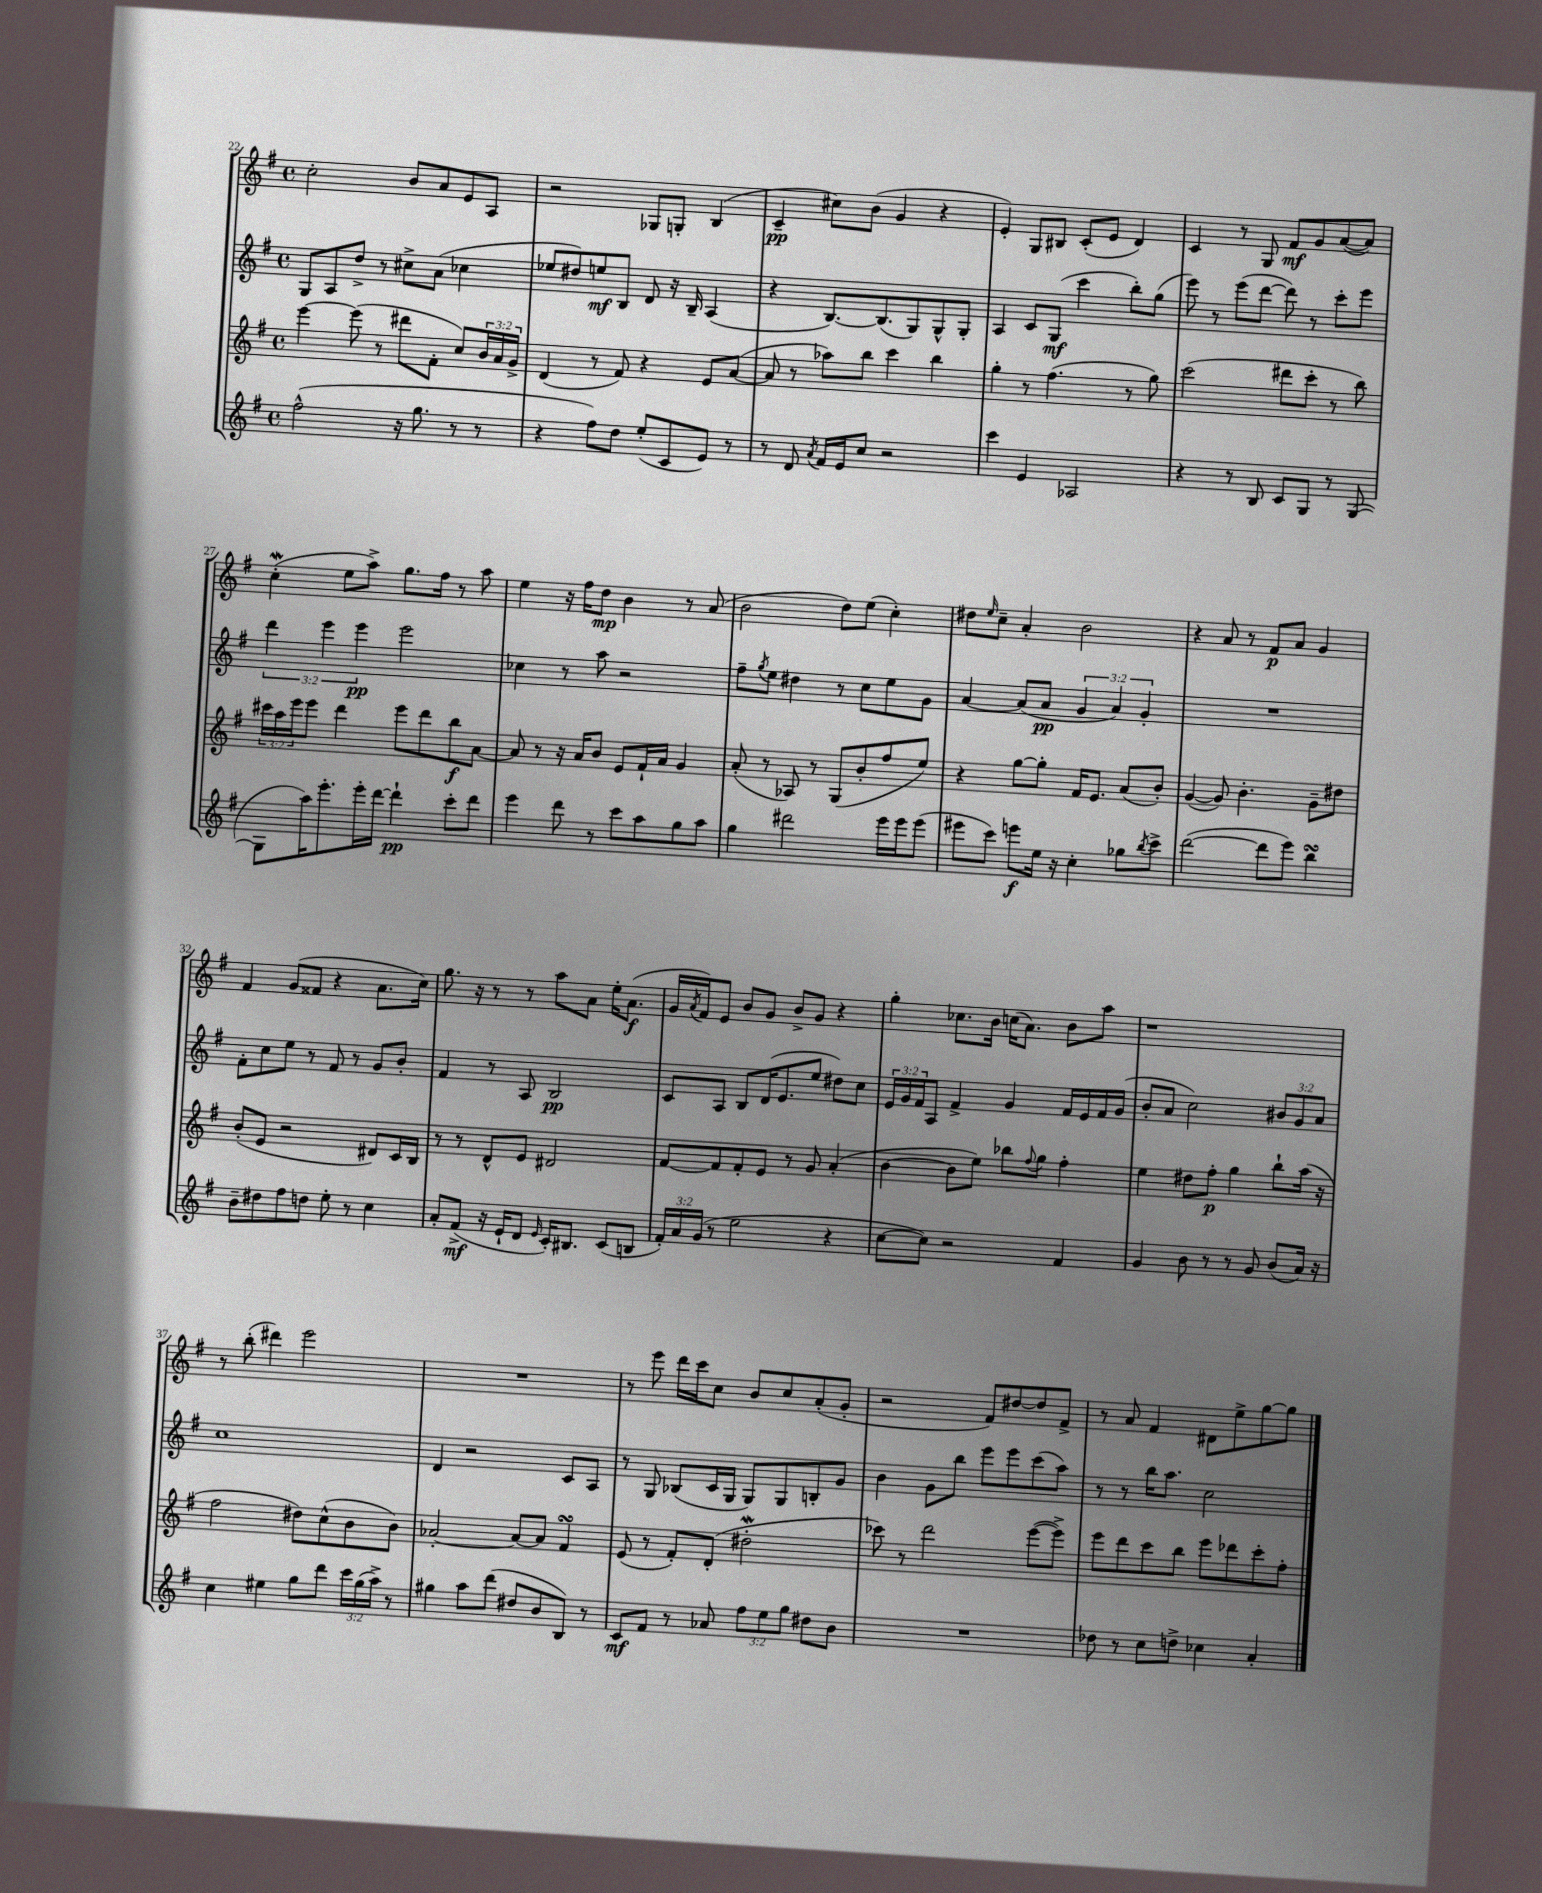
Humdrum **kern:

**kern	**kern	**kern	**kern
*staff4	*staff3	*staff2	*staff1
*clefG2	*clefG2	*clefG2	*clefG2
*k[f#]	*k[f#]	*k[f#]	*k[f#]
*M4/4	*M4/4	*M4/4	*M4/4
*met(c)	*met(c)	*met(c)	*met(c)
(2ff#^^	[4eee	8G	2cc'
.	.	8A	.
.	(8eee]	8dd^	.
.	8r	8r	.
16r	8ddd#	8cc#^	8b
8.gg	.	.	.
.	8f#'	(8a	8a
8r	8cc)	4cc-	8e
8r	24b	.	8A
.	24a	.	.
.	24g^	.	.
=	=	=	=
4r	(4d	8ee-	2r
.	.	8dd#)	.
8ff#)	8r	8ee	.
8dd	8f#)	8B	.
(8ee'	4r	8d	8G-
8c	.	16r	8G'
.	.	16B~	.
8e)	8e	(4A	(4B
8r	([8a	.	.
=	=	=	=
8r	8a]	4r	4c~
8d	8r	.	.
8qa	.	.	.
16f#	8aa-)	[8.B)	8cc#)
16e	.	.	.
8cc	8bb	.	(8b
.	.	(8.B]	.
2r	4ccc	.	4g
.	.	8G)	.
.	4bb	8G^^	4r
.	.	8G'	.
=	=	=	=
4ccc	4gg'	4A	4e')
4e	8r	8c	8G
.	(4.ff#	(8G	8B#
2A-	.	4ccc	(8c'
.	.	.	8e
.	8r	8bb')	4d)
.	8gg)	(8gg	.
=	=	=	=
4r	(2ccc	8eee)	4c
.	.	8r	.
8r	.	(8eee	8r
8B	.	[8ddd	8G
8c	8ddd#	8ddd])	8f#
8G	8ccc'	8r	8g
8r	8r	8ccc'	([8a
([8G	8bb)	8eee	8a])
=	=	=	=
8G]	24ccc#	6ddd	(4cc'
.	24aa	.	.
.	24eee	.	.
16aa)	8eee	.	.
.	.	6eee	.
8.eee'	.	.	.
.	4ddd	.	8ee
.	.	6eee	.
16eee'	.	.	8aa^)
[16ddd	.	.	.
4ddd`]	8eee	2eee	8.gg
.	8ddd	.	.
.	.	.	16ff#
8ccc'	8bb	.	8r
8ddd	[8a	.	8aa
=	=	=	=
4eee	8a]	4cc-	4ee
.	8r	.	.
8ddd	16r	8r	16r
.	16a	.	16ff#
8r	8b	8aa	8dd
8ccc	8e	2r	4b
8aa	16f#`	.	.
.	16a	.	.
8gg	4g	.	8r
8aa	.	.	(8a
=	=	=	=
4gg	(8a'	8ff#~	2b
.	.	8qgg	.
.	8r	8ee	.
2ddd#	8A-)	4dd#	.
.	8r	.	.
.	(8G	8r	8dd)
.	8b'	8cc	(8ee
16eee	8ff#	8ee	4cc')
16eee	.	.	.
(8eee	8ee)	8g	.
=	=	=	=
8eee#	4r	[4a	8dd#
.	.	.	16qqee
8ccc)	.	.	8cc~
8eee	[8gg	(8a]	4a'
16ee	8gg']	8a	.
16r	.	.	.
4cc'	16f#	6g	2b
.	8.e	.	.
.	.	6a)	.
8gg-	(8a	.	.
.	.	6g'	.
8qbb	.	.	.
8ccc^	8b')	.	.
=	=	=	=
([2ddd	([4g	1r	4r
.	8g])	.	8a
.	4.b'	.	8r
8ddd]	.	.	8f#
8eee)	.	.	8a
4bb	8g~	.	4g
.	8dd#	.	.
=	=	=	=
8b~	(8b'	8f#'	4f#
8dd#	8e	8cc	.
8ff#	2r	8ee	(8g
8dd	.	8r	8f##
8ee'	.	8f#	4r
8r	.	8r	.
4cc	8d#)	8g	8.a
.	16c	8b'	.
.	16B	.	16cc)
=	=	=	=
8a'	8r	4f#	8.gg
(8f#^	8r	.	.
.	.	.	16r
16r	8d^^	8r	8r
16e`	.	.	.
8d	8e	8A	8r
16qqe	.	.	.
16c')	2d#	2B	8aa
8.B#	.	.	.
.	.	.	8a
(8c	.	.	16ee'
.	.	.	(8.a
8B	.	.	.
=	=	=	=
24f#')	[8f#	8c	16g
24a	.	.	.
.	.	.	8qa
.	.	.	16f#)
(24g	.	.	.
8r	8f#]	8A	8e
2ee	8f#'	8B	8b
.	8e	(16d	8g
.	.	8.e	.
.	8r	.	8b^
.	8g	8ee	8g
4r	(4a'	8dd#)	4r
.	.	8cc	.
=	=	=	=
[8cc	[4b	24e	4gg'
.	.	24g	.
.	.	24f#	.
8cc])	.	8A	.
2r	8b]	4f#^	8.cc-
.	8ee)	.	.
.	.	.	16b
.	8bb-	4g	(16cc
.	.	.	8.a)
.	8qqff#	.	.
.	8gg	.	.
4f#	4ff#'	16f#	8b
.	.	16e	.
.	.	16f#	8aa
.	.	(16g	.
=	=	=	=
4g	4ee	8b'	1r
.	.	8a	.
8b	8dd#	2cc)	.
8r	8ff#'	.	.
8r	4gg	.	.
8g	.	.	.
(8b	8bb`	12b#	.
.	.	12g	.
16a)	(16aa	.	.
.	.	12a	.
16r	16r	.	.
=	=	=	=
4cc	2ff#	1cc	8r
.	.	.	(8bb'
4ee#	.	.	4ddd#)
8gg	8dd#)	.	2eee
8ddd	(8cc^^	.	.
24ccc	8b	.	.
(24gg	.	.	.
24aa^)	.	.	.
8r	8b)	.	.
=	=	=	=
4gg#	[2a-'	4d	1r
8aa	.	2r	.
(8ddd	.	.	.
8dd#	8a-_	.	.
8b	8a-]	.	.
8B)	4f#	8c	.
8r	.	8A	.
=	=	=	=
8c	(8e	8r	8r
8f#	8r	8G	8eee
8r	8f#')	(8B-	16ddd
.	.	.	16ccc
8a-	(8d'	16c	8cc
.	.	16G	.
12ff#	2dd#'	8G)	8b
12ee	.	.	.
.	.	8G	8cc
12gg	.	.	.
8dd#	.	8B'	(8a'
8b	.	8g	8g'
=	=	=	=
1r	8ccc-)	4b	2r
.	8r	.	.
.	2ddd	8g	.
.	.	8bb	.
.	.	8eee	8f#)
.	.	8eee	[8dd#
.	([8eee	(8ccc	8dd#]
.	8eee^])	8aa)	8f#^
=	=	=	=
8dd-	8eee	8r	8r
8r	8ddd	8r	8a
8cc	8ccc	16bb	4f#
.	.	8.aa	.
8dd^	8bb	.	.
4cc-	8eee	2cc	8d#
.	8ddd-	.	8ee^
4a'	8ccc'	.	[8gg
.	8ff#'	.	8gg]
==	==	==	==
*-	*-	*-	*-
